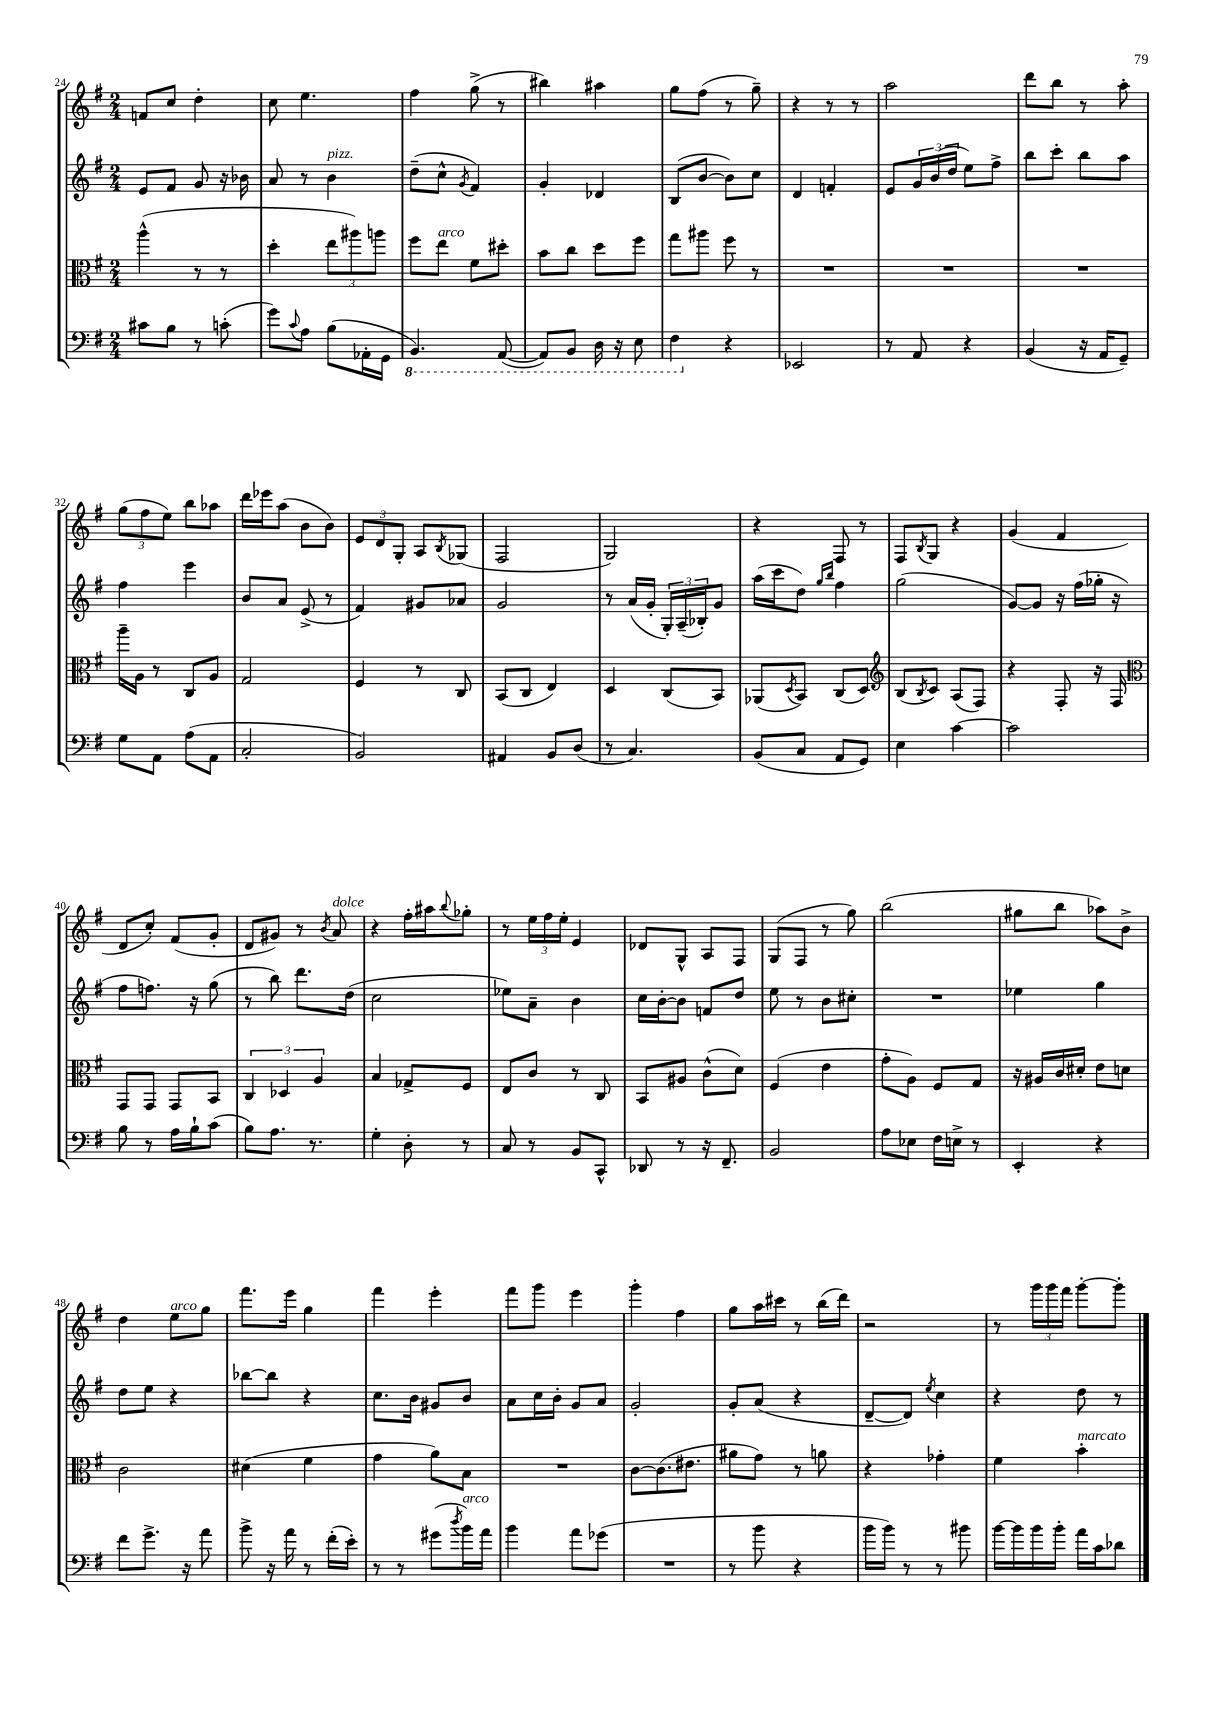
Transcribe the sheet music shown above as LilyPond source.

<<
\new StaffGroup <<
\new Staff = "s0" {
    \clef treble \key g \major \numericTimeSignature \time 2/4
    f'8 c''8 d''4-. |
    c''8 e''4. |
    fis''4 g''8->( r8 |
    bis''4) ais''4 |
    g''8 fis''8( r8 g''8--) |
    r4 r8 r8 |
    a''2 |
    d'''8 b''8 r8 a''8-. |
    \tuplet 3/2 { g''8( fis''8 e''8) } b''8 aes''8 |
    d'''16 ees'''16 a''8( b'8 b'8) |
    \tuplet 3/2 { e'8 d'8 g8-. } a8 \acciaccatura { b8 } ges8( |
    fis2 |
    g2) |
    r4 fis8 r8 |
    fis8 \acciaccatura { b8 } g8 r4 |
    g'4( fis'4 |
    d'8 c''8-.) fis'8( g'8-. |
    d'8 gis'8) r8 \acciaccatura { b'8 } a'8^\markup { \italic "dolce" } |
    r4 fis''16-. ais''16 \appoggiatura { b''8 } ges''8-. |
    r8 \tuplet 3/2 { e''16 fis''16 e''16-. } e'4 |
    des'8 g8-^ a8 fis8 |
    g8( fis8 r8 g''8) |
    b''2( |
    gis''8 b''8 aes''8) b'8-> |
    d''4 e''8^\markup { \italic "arco" } g''8 |
    fis'''8. e'''16 g''4 |
    fis'''4 e'''4-. |
    fis'''8 g'''8 e'''4 |
    g'''4-. fis''4 |
    g''8 a''16 cis'''16 r8 b''16( d'''16) |
    r2 |
    r8 \tuplet 3/2 { g'''16 g'''16 fis'''16 } g'''8~-. g'''8-. \bar "|." |
}
\new Staff = "s1" {
    \clef treble \key g \major \numericTimeSignature \time 2/4
    e'8 fis'8 g'8 r16 bes'16 |
    a'8 r8 b'4^\markup { \italic "pizz." } |
    d''8--( c''8-^ \acciaccatura { g'8 } fis'4) |
    g'4-. des'4 |
    b8( b'8~ b'8) c''8 |
    d'4 f'4-. |
    e'8 \tuplet 3/2 { g'16 b'16( d''16 } e''8) fis''8-> |
    b''8 c'''8-. b''8 a''8 |
    fis''4 e'''4 |
    b'8 a'8 e'8->( r8 |
    fis'4) gis'8 aes'8 |
    g'2 |
    r8 a'16( g'16-. \tuplet 3/2 { g16-.) a16--( bes16-.) } g'8 |
    a''16( c'''16 d''8) \grace { g''16 b''16 } fis''4 |
    g''2( |
    g'8~) g'8 r16 fis''16( ges''16-. r16 |
    fis''8 f''8.) r16 g''8( |
    r8 b''8) d'''8. d''16( |
    c''2 |
    ees''8) a'8-- b'4 |
    c''16 b'16~-. b'8 f'8 d''8 |
    e''8 r8 b'8 cis''8-. |
    R2 |
    ees''4 g''4 |
    d''8 e''8 r4 |
    bes''8~ bes''8 r4 |
    c''8. b'16 gis'8 b'8 |
    a'8 c''16 b'16-. g'8 a'8 |
    g'2-. |
    g'8-. a'8( r4 |
    d'8~-- d'8) \acciaccatura { e''8 } c''4 |
    r4 d''8 r8 \bar "|." |
}
\new Staff = "s2" {
    \clef alto \key g \major \numericTimeSignature \time 2/4
    a''4-^( r8 r8 |
    d''4-. \tuplet 3/2 { e''8 ais''8) a''8 } |
    fis''8 e''8^\markup { \italic "arco" } fis'8 dis''8-. |
    b'8 c''8 d''8 fis''8 |
    g''8 ais''8 fis''8 r8 |
    R2 |
    R2 |
    R2 |
    a''16-- a16 r8 c8 a8 |
    g2 |
    fis4 r8 c8 |
    b,8( c8 e4) |
    d4 c8( b,8) |
    aes,8( \acciaccatura { d8 } b,8) c8( d8) |
    \clef treble b8( \acciaccatura { b8 } c'8) a8( fis8) |
    r4 fis8-. r16 fis16 |
    \clef alto g,8 g,8 g,8 b,8 |
    \tuplet 3/2 { c4 des4 a4 } |
    b4 ges8-> fis8 |
    e8 c'8 r8 c8 |
    b,8 ais8 c'8-^( d'8) |
    fis4( e'4 |
    g'8-. a8) fis8 g8 |
    r16 ais16 c'16 dis'16-. e'8 d'8 |
    c'2 |
    dis'4( fis'4 |
    g'4 a'8) b8 |
    R2 |
    c'8~ c'8.( eis'8. |
    ais'8 g'8) r8 a'8 |
    r4 ges'4-. |
    fis'4 b'4-.^\markup { \italic "marcato" } \bar "|." |
}
\new Staff = "s3" {
    \clef bass \key g \major \numericTimeSignature \time 2/4
    cis'8 b8 r8 c'8-.( |
    g'8) \appoggiatura { c'8 } a8 b8( aes,16-. g,16 |
    \ottava #-1 b,,4.) a,,8~( |
    a,,8) b,,8 d,16 r16 e,8 |
    fis,4 \ottava #0 r4 |
    ees,2 |
    r8 a,8 r4 |
    b,4( r16 a,16 g,8--) |
    g8 a,8 a8( a,8 |
    c2-. |
    b,2) |
    ais,4 b,8 d8( |
    r8 c4.) |
    b,8( c8 a,8 g,8) |
    e4 c'4~ |
    c'2 |
    b8 r8 a16 b16-! c'8( |
    b8) a8. r8. |
    g4-. d8-. r8 |
    c8 r8 b,8 c,8-^ |
    des,8 r8 r16 fis,8.-- |
    b,2 |
    a8 ees8 fis16 e16-> r8 |
    e,4-. r4 |
    fis'8 g'8.-> r16 a'8 |
    b'8-> r16 a'16 r8 fis'16-.( e'16-.) |
    r8 r8 gis'8( \acciaccatura { d''8 } b'16^\markup { \italic "arco" }) a'16 |
    b'4 a'8 ges'8( |
    R2 |
    r8 b'8 r4 |
    b'16 b'16) r8 r8 bis'8 |
    b'16~ b'16 b'16 b'16-. a'16 c'16 des'8 \bar "|." |
}
>>
>>
\layout { \context { \Score currentBarNumber = #24 } }
